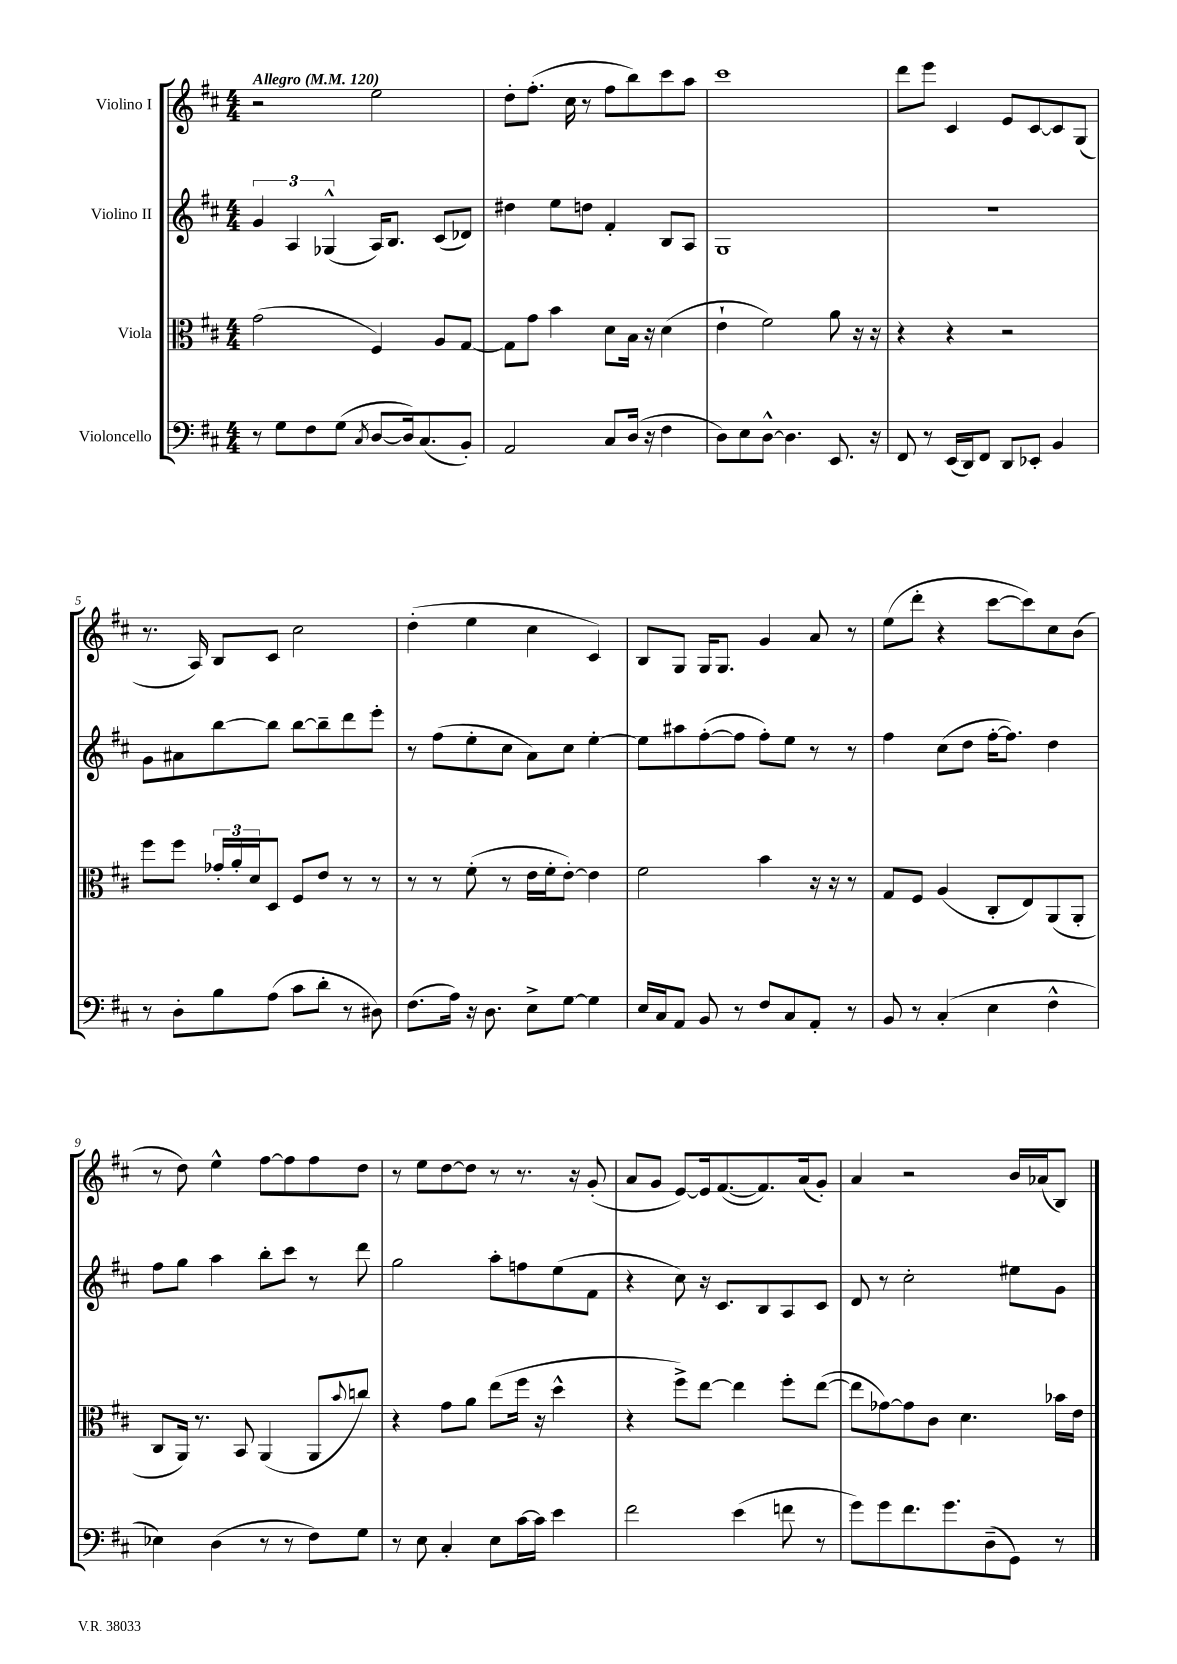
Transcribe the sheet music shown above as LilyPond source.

<<
\new StaffGroup <<
\new Staff = "s0" \with { instrumentName = "Violino I" } {
    \clef treble \key d \major \numericTimeSignature \time 4/4 \tempo "Allegro" 4 = 120
    r2 e''2 |
    d''8-. fis''8.-.( cis''16 r8 fis''8 b''8) cis'''8 a''8 |
    cis'''1 |
    d'''8 e'''8 cis'4 e'8 cis'8~ cis'8 g8( |
    r8. a16) b8 cis'8 cis''2 |
    d''4-.( e''4 cis''4 cis'4) |
    b8 g8 g16 g8. g'4 a'8 r8 |
    e''8( d'''8-. r4 cis'''8~ cis'''8) cis''8 b'8( |
    r8 d''8) e''4-^ fis''8~ fis''8 fis''8 d''8 |
    r8 e''8 d''8~ d''8 r8 r8. r16 g'8-.( |
    a'8 g'8 e'8~) e'16 fis'8.~( fis'8.) a'16( g'8-.) |
    a'4 r2 b'16 aes'16( b8) \bar "|." |
}
\new Staff = "s1" \with { instrumentName = "Violino II" } {
    \clef treble \key d \major \numericTimeSignature \time 4/4
    \tuplet 3/2 { g'4 a4 ges4-^( } a16) b8. cis'8( des'8) |
    dis''4 e''8 d''8 fis'4-. b8 a8 |
    g1 |
    R1 |
    g'8 ais'8 b''8~ b''8 b''8~ b''8-- d'''8 e'''8-. |
    r8 fis''8( e''8-. cis''8 a'8) cis''8 e''4~-. |
    e''8 ais''8 fis''8~-.( fis''8 fis''8-.) e''8 r8 r8 |
    fis''4 cis''8( d''8 fis''16~-. fis''8.) d''4 |
    fis''8 g''8 a''4 b''8-. cis'''8 r8 d'''8 |
    g''2 a''8-. f''8 e''8( fis'8 |
    r4 cis''8) r16 cis'8. b8 a8 cis'8 |
    d'8 r8 cis''2-. eis''8 g'8 \bar "|." |
}
\new Staff = "s2" \with { instrumentName = "Viola" } {
    \clef alto \key d \major \numericTimeSignature \time 4/4
    g'2( fis4) a8 g8~ |
    g8 g'8 b'4 d'8 b16 r16 d'4( |
    e'4-! fis'2) a'8 r16 r16 |
    r4 r4 r2 |
    fis''8 fis''8 \tuplet 3/2 { ges'16-. a'16-. d'16 } d8 fis8 e'8 r8 r8 |
    r8 r8 fis'8-.( r8 e'16 fis'16-. e'8~-.) e'4 |
    fis'2 b'4 r16 r16 r8 |
    g8 fis8 a4( cis8-. e8) a,8( a,8-. |
    cis8 a,16) r8. b,8 a,4( a,8 \appoggiatura { b'8 } c''8) |
    r4 g'8 a'8 e''8( fis''16 r16 d''4-^ |
    r4 fis''8->) e''8~ e''4 fis''8-. e''8~( |
    e''8 ges'8~) ges'8 cis'8 d'4. bes'16 e'16 \bar "|." |
}
\new Staff = "s3" \with { instrumentName = "Violoncello" } {
    \clef bass \key d \major \numericTimeSignature \time 4/4
    r8 g8 fis8 g8( \acciaccatura { cis8 } d8~ d16) cis8.( b,8-.) |
    a,2 cis8 d16( r16 fis4 |
    d8) e8 d8~-^ d4. e,8. r16 |
    fis,8 r8 e,16( d,16) fis,8 d,8 ees,8-. b,4 |
    r8 d8-. b8 a8( cis'8 d'8-. r8 dis8) |
    fis8.( a16) r16 d8. e8-> g8~ g4 |
    e16 cis16 a,8 b,8 r8 fis8 cis8 a,8-. r8 |
    b,8 r8 cis4-.( e4 fis4-^ |
    ees4) d4( r8 r8 fis8) g8 |
    r8 e8 cis4-. e8 cis'16~ cis'16 e'4 |
    fis'2 e'4( f'8 r8 |
    g'8) g'8 fis'8. g'8. d8--( g,8) r8 \bar "|." |
}
>>
>>
